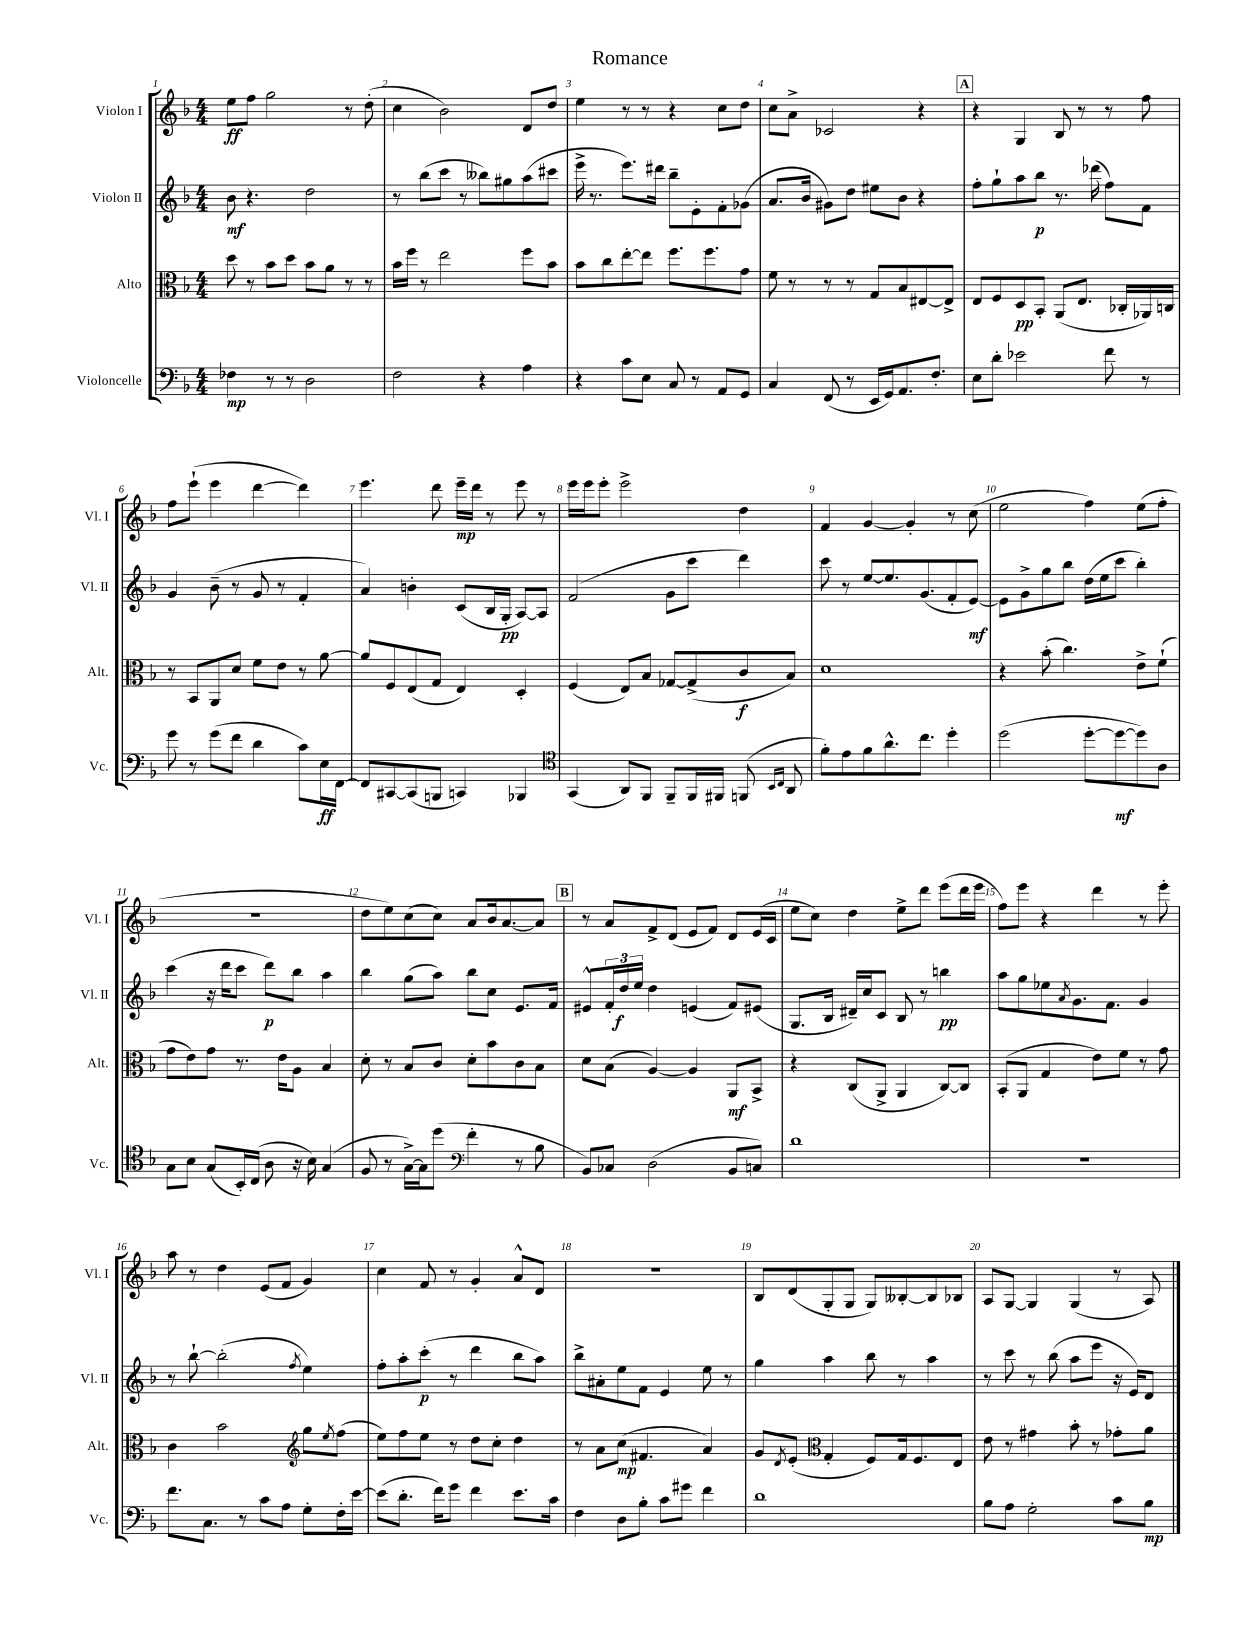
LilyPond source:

\header { title = "Romance" }
<<
\new StaffGroup <<
\new Staff = "s0" \with { instrumentName = "Violon I" shortInstrumentName = "Vl. I" } {
    \clef treble \key f \major \numericTimeSignature \time 4/4
    e''8\ff f''8 g''2 r8 d''8-.( |
    c''4 bes'2) d'8 d''8 |
    e''4 r8 r8 r4 c''8 d''8 |
    c''8 a'8-> ces'2 r4 |
    \mark \markup { \box "A" } r4 g4 bes8 r8 r8 f''8 |
    f''8 e'''8-!( e'''4 d'''4~ d'''4) |
    e'''4. d'''8 e'''16--\mp d'''16 r8 e'''8 r8 |
    e'''16 e'''16 e'''8-. e'''2-> d''4 |
    f'4 g'4~ g'4-. r8 c''8( |
    e''2 f''4) e''8( f''8-. |
    R1 |
    d''8 e''8) c''8( c''8) a'8 bes'16 a'8.~ a'8 |
    \mark \markup { \box "B" } r8 a'8 f'8-> d'8( e'8 f'8) d'8 e'16( c'16 |
    e''8 c''8) d''4 e''8-> d'''8 e'''8( d'''16 e'''16 |
    f''8) e'''8 r4 d'''4 r8 e'''8-. |
    a''8 r8 d''4 e'8( f'8 g'4) |
    c''4 f'8 r8 g'4-. a'8-^ d'8 |
    R1 |
    bes8 d'8( g8-. g8 g8) beses8~-. beses8 bes8 |
    a8 g8~ g4 g4( r8 a8) \bar "|." |
}
\new Staff = "s1" \with { instrumentName = "Violon II" shortInstrumentName = "Vl. II" } {
    \clef treble \key f \major \numericTimeSignature \time 4/4
    bes'8\mf r4. d''2 |
    r8 bes''8( c'''8 r8 beses''8) gis''8 a''8( cis'''8 |
    e'''16-> r8. e'''8.) dis'''16 bes''8-- e'8-. f'8-. ges'8( |
    a'8. bes'16 gis'8) d''8 eis''8 bes'8 r4 |
    \mark \markup { \box "A" } f''8-. g''8-! a''8 bes''8\p r8. des'''16( f''8) f'8 |
    g'4 bes'8--( r8 g'8 r8 f'4-. |
    a'4) b'4-. c'8( bes16 g16-.\pp a8~) a8 |
    f'2( g'8 c'''8 d'''4) |
    c'''8 r8 e''8~ e''8. g'8.( f'8-. e'8~\mf) |
    e'8 g'8-> g''8 bes''8 d''16( e''16 c'''8 bes''4-.) |
    c'''4( r16 d'''16 c'''8 d'''8\p) bes''8 a''4 |
    bes''4 g''8( a''8) bes''8 c''8 e'8. f'16 |
    \mark \markup { \box "B" } eis'8-^ \tuplet 3/2 { f'16-. d''16\f e''16 } d''4 e'4( f'8) eis'8( |
    g8. bes16 dis'16--) c''16 c'8 bes8 r8 b''4\pp |
    a''8 g''8 ees''8 \acciaccatura { a'8 } g'8. f'8. g'4 |
    r8 bes''8~-! bes''2-.( \acciaccatura { f''8 } e''4) |
    f''8-. a''8-. c'''8-.\p( r8 d'''4 bes''8 a''8) |
    bes''8-> ais'8-. e''8 f'8 e'4 e''8 r8 |
    g''4 a''4 bes''8 r8 a''4 |
    r8 c'''8 r8 bes''8( a''8 e'''8 r16 e'16) d'8 \bar "|." |
}
\new Staff = "s2" \with { instrumentName = "Alto" shortInstrumentName = "Alt." } {
    \clef alto \key f \major \numericTimeSignature \time 4/4
    d''8 r8 bes'8 d''8 bes'8 a'8 r8 r8 |
    bes'16 f''16 r8 e''2 f''8 bes'8 |
    bes'8 c''8 e''8~-. e''8 f''8. f''8. g'8 |
    f'8 r8 r8 r8 g8 bes8 eis8~ eis8-> |
    \mark \markup { \box "A" } e8 f8 d8\pp bes,8-. a,8( e8. ces16-. aes,16) c16 |
    r8 bes,8 a,8 d'8 f'8 e'8 r8 a'8~ |
    a'8 f8 e8( g8 e4) d4-. |
    f4( e8) bes8 ges8~ ges8->( c'8\f bes8) |
    d'1 |
    r4 bes'8-.( c''4.) e'8-> f'8-!( |
    g'8 e'8) g'8 r8. e'16 a8 bes4 |
    d'8-. r8 bes8 c'8 d'8-. bes'8 c'8 bes8 |
    \mark \markup { \box "B" } d'8 bes8( a4~) a4 a,8\mf bes,8-> |
    r4 c8( a,8-> a,4 c8~) c8 |
    bes,8-.( a,8 g4 e'8) f'8 r8 g'8 |
    c'4 bes'2 \clef treble g''8 \acciaccatura { e''8 } f''8( |
    e''8) f''8 e''8 r8 d''8 c''8-. d''4 |
    r8 a'8 c''8\mp( fis'4. a'4) |
    g'8 \acciaccatura { d'8 } e'8-.( \clef alto g4-. f8) g16 f8. e8 |
    e'8 r8 gis'4 bes'8-. r8 ges'8-. a'8 \bar "|." |
}
\new Staff = "s3" \with { instrumentName = "Violoncelle" shortInstrumentName = "Vc." } {
    \clef bass \key f \major \numericTimeSignature \time 4/4
    fes4\mp r8 r8 d2 |
    f2 r4 a4 |
    r4 c'8 e8 c8 r8 a,8 g,8 |
    c4 f,8( r8 e,16 g,16) a,8. f8.-. |
    \mark \markup { \box "A" } e8 d'8-. ees'2 f'8 r8 |
    g'8 r8 g'8( f'8 d'4 c'8) e16\ff f,16~ |
    f,8 cis,8~ cis,8( b,,8 c,4) bes,,4 |
    \clef tenor g,4( a,8) f,8 f,8-- f,16 fis,16 f,8( \grace { bes,16 c16 } a,8 |
    f'8-.) e'8 f'8 a'8.-^ c''8. d''4-. |
    d''2( d''8~-. d''8~\mf d''8) a8 |
    g8 bes8 g8( bes,16-.) c16( a8 r16 bes16) g4( |
    f8 r8 g16~->) g16 d''8( \clef bass f'4-. r8 bes8 |
    \mark \markup { \box "B" } bes,8) ces8 d2( bes,8 c8) |
    d'1 |
    R1 |
    f'8. c8. r8 c'8 a8 g8-. f16-. e'16~ |
    e'8( d'8.-. f'16) g'8 f'4 e'8. c'16 |
    f4 d8 bes8-. c'8 gis'8 f'4 |
    d'1 |
    bes8 a8 g2-. c'8 bes8\mp \bar "|." |
}
>>
>>
\layout { \context { \Score \override BarNumber.break-visibility = ##(#f #t #t) barNumberVisibility = #all-bar-numbers-visible } }
